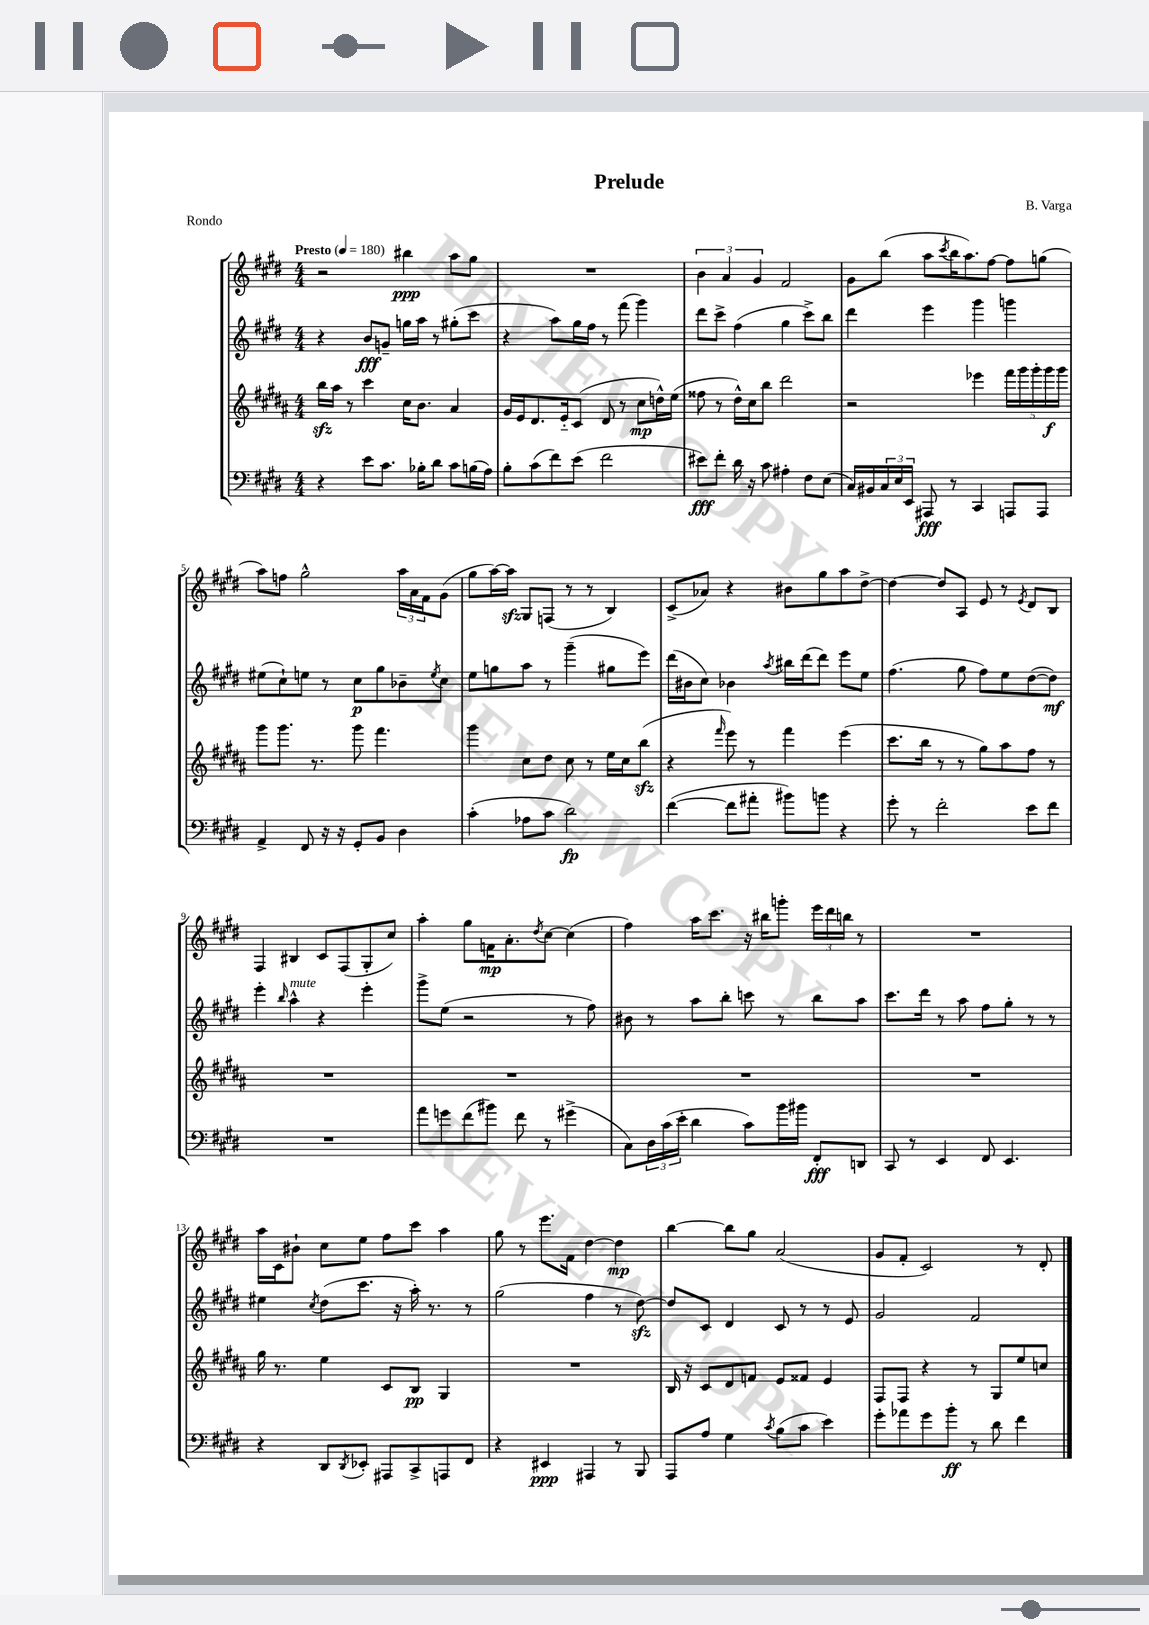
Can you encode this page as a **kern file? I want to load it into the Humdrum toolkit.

**kern	**kern	**kern	**kern
*staff4	*staff3	*staff2	*staff1
*clefF4	*clefG2	*clefG2	*clefG2
*k[f#c#g#d#]	*k[f#c#g#d#a#]	*k[f#c#g#d#]	*k[f#c#g#d#]
*M4/4	*M4/4	*M4/4	*M4/4
*MM180	*MM180	*MM180	*MM180
4r	16bb	4r	2r
.	16aa#	.	.
.	8r	.	.
8e	4ccc#	8b	.
8.c#	.	8g~	.
.	16cc#	16gg	4bb#
16B-'	8.b	16aa	.
8d#	.	8r	.
8c#	4a#	(8gg#'	8aa
(16B	.	8ccc#	8gg#
16A)	.	.	.
=	=	=	=
8B'	16g#	4r	1r
.	16e	.	.
(8c#	8.d#	.	.
8f#)	.	8aa)	.
.	16e'~	.	.
(8e	(8c#	16gg#	.
.	.	16ff#	.
2f#	8d#	8r	.
.	8r	(8fff#	.
.	8cc#	4ggg#)	.
.	16dd^^)	.	.
.	(16ee	.	.
=	=	=	=
8e#)	8ff##	8ddd#	6b
8f#'	8r	8ccc#^	.
.	.	.	6a
16d#	16dd#^^)	(4ff#	.
16r	16cc#	.	.
.	.	.	6g#
8c#	8bb	.	.
4A#'	2ddd#	4gg#	2f#
8F#	.	8ccc#^)	.
(8E	.	8bb	.
=	=	=	=
16C#)	2r	4ddd#	8g#
16BB#	.	.	.
24C#	.	.	(8bb
24E	.	.	.
24EE	.	.	.
8AAA#	.	4eee	8aa
.	.	.	8qccc#
8r	.	.	16bb
.	.	.	8.aa)
4CC#	4eee-	4ggg#	.
.	.	.	[8ff#
8AAA	20fff#	4ggg	8ff#]
.	20ggg#	.	.
.	20ggg#'	.	.
8AAA	.	.	(8gg
.	20ggg#	.	.
.	20ggg#	.	.
=	=	=	=
4AA^	8ggg#	(8ee#	8aa)
.	8.ggg#	8cc#`)	8ff
8FF#	.	8ee	2gg#^^
.	8.r	.	.
16r	.	8r	.
16r	.	.	.
8GG#'	8ggg#	8cc#	.
8BB	4.fff#	8gg#	.
4D#	.	8b-~	24aa
.	.	.	24a
.	.	.	24f#
.	.	8qee	.
.	.	8cc#	(8g#
=	=	=	=
(4c#'	4ggg#	8ee	8gg#
.	.	8gg	[16aa)
.	.	.	16aa]
8A-	8cc#	8aa	8G#
8c#	8dd#	8r	(8F
2d#)	8cc#	(4ggg#~	8r
.	8r	.	8r
.	16ee	8gg#	4B)
.	16cc#	.	.
.	(8bb	8eee)	.
=	=	=	=
([4f#	4r	(16ddd#	(8c#^
.	.	16b#	.
.	.	8cc#)	8a-)
.	16qqfff#	.	.
8f#]	8eee)	4b-	4r
8a#'	8r	.	.
.	.	8qaa	.
8b#)	4fff#	16bb#	8b#
.	.	(16ddd#	.
8b	.	8ddd#)	8gg#
4r	(4eee	8eee	8aa
.	.	8ee	[8dd#^
=	=	=	=
8g#'	8.ccc#	(4.ff#	4dd#_
8r	.	.	.
.	16bb	.	.
2f#'	8r	.	8dd#]
.	8r	8gg#	8A
.	8gg#)	8ff#)	8e
.	8aa#	8ee	8r
.	.	.	8qe
8e	8ff#	([8dd#	8d#
8f#	8r	8dd#])	8B
=	=	=	=
1r	1r	4eee'	4F#
.	.	16qqbb	.
.	.	4aa^^	4B#
.	.	4r	8c#
.	.	.	(8F#
.	.	4eee'	8G#'
.	.	.	8cc#)
=	=	=	=
8a	1r	8ggg#^	4aa'
8g	.	(8ee	.
(8f#	.	2r	8gg#
8b#)	.	.	16f
.	.	.	8.a'
8f#	.	.	.
.	.	.	8qdd#
8r	.	.	[8cc#
(4g#^	.	8r	(4cc#]
.	.	8ff#)	.
=	=	=	=
8C#)	1r	8b#	4ff#)
24D#	.	8r	.
(24c#	.	.	.
24e'	.	.	.
4d#	.	8aa	16aa
.	.	.	8.ccc#
.	.	8bb'	.
8c#)	.	8ccc	16r
.	.	.	16bb#
16b	.	8r	8ggg'
16b#	.	.	.
8FF#'	.	8bb	24eee
.	.	.	24ddd#
.	.	.	24bb
8DD	.	8aa	8r
=	=	=	=
8CC#	1r	8.ccc#	1r
8r	.	.	.
.	.	16ddd#	.
4EE	.	8r	.
.	.	8aa	.
8FF#	.	8ff#	.
4.EE	.	8gg#'	.
.	.	8r	.
.	.	8r	.
=	=	=	=
4r	16gg#	4ee#	16aa
.	8.r	.	16c#
.	.	.	8b#`
.	.	8qcc#	.
8DD#	4ee	(8dd#	8cc#
8qDD#	.	.	.
8EE-'	.	8.ccc#	8ee
8AAA#	8c#	.	8ff#
.	.	16r	.
8CC#^	8B	16aa')	8ccc#
.	.	8.r	.
8AAA	4G#	.	4aa
8FF#	.	8r	.
=	=	=	=
4r	1r	(2gg#	8gg#
.	.	.	8r
4EE#	.	.	8.eee
.	.	.	16f#
4AAA#	.	4ff#	[4dd#
8r	.	8r	4dd#]
8BBB	.	[8dd#)	.
=	=	=	=
8AAA	16B	8dd#]	[4bb
.	16r	.	.
8A	8c#	8c#	.
4G#	8d#	4d#	8bb]
.	8f	.	8gg#
8qc#	.	.	.
(8B	8e	8c#	(2a
8c#	8f##	8r	.
4e)	4e	8r	.
.	.	8e	.
=	=	=	=
8g#'	8F#	2g#	8g#
8a-	8F#	.	8f#'
8g#	4r	.	2c#)
8b'	.	.	.
8r	8r	2f#	.
8d#	8G#	.	.
4f#	8ee	.	8r
.	8cc	.	8d#'
==	==	==	==
*-	*-	*-	*-
